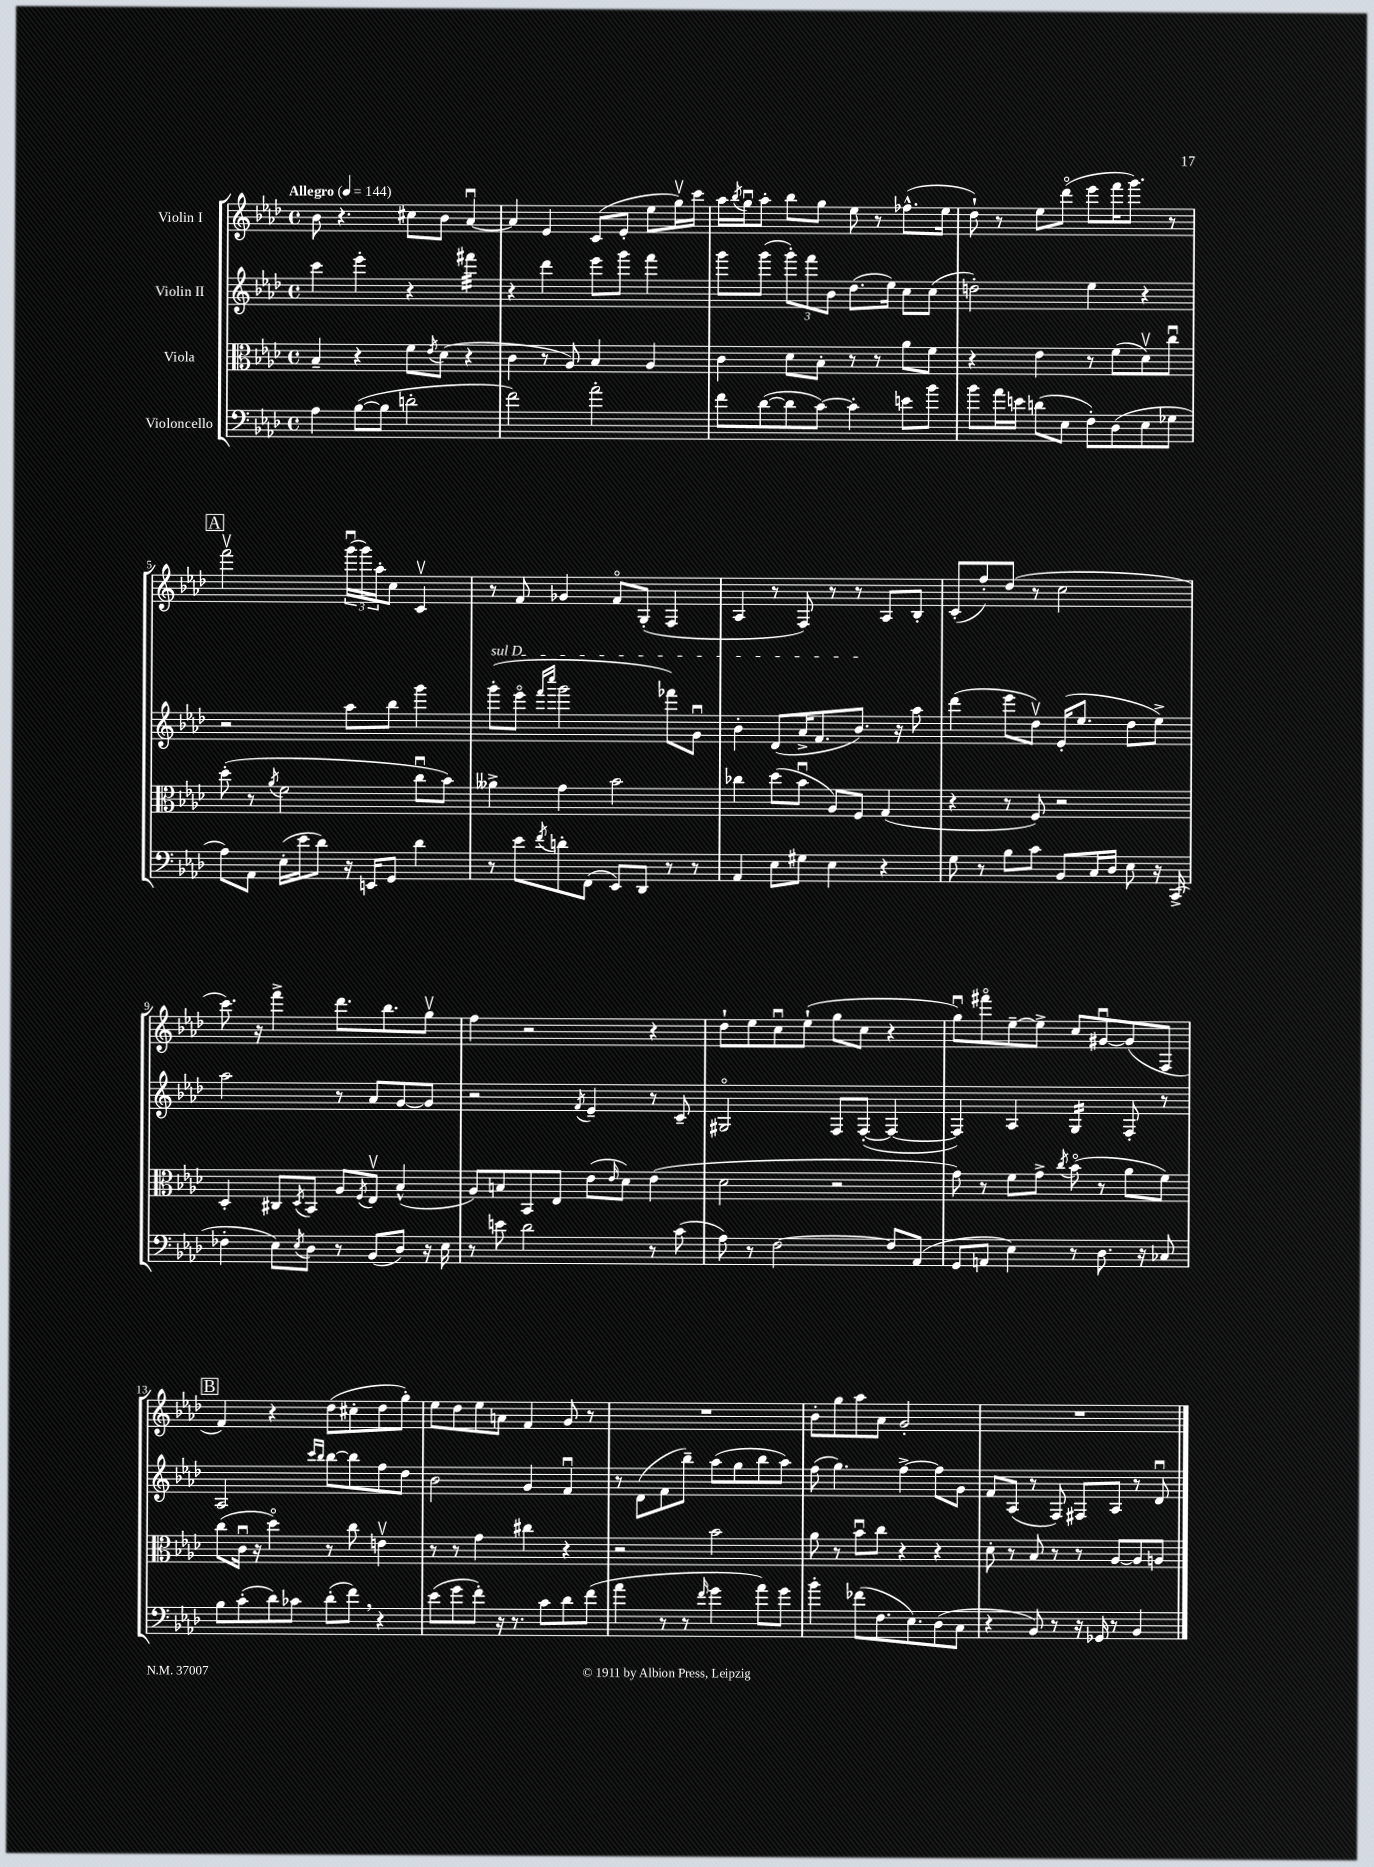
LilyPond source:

<<
\new StaffGroup <<
\new Staff = "s0" \with { instrumentName = "Violin I" } {
    \clef treble \key aes \major \defaultTimeSignature \time 4/4 \tempo "Allegro" 4 = 144
    bes'8 r4. cis''8 bes'8 aes'4~\downbow |
    aes'4 ees'4 c'8( ees'8-. ees''8 g''16\upbow) c'''16 |
    aes''16 \acciaccatura { bes''8 } g''16\downbow aes''8-. bes''8 g''8 ees''8 r8 fes''8.-^( ees''16 |
    des''8-!) r8 ees''8 des'''8\flageolet( ees'''8 f'''16 g'''8.) r8 |
    \mark \markup { \box "A" } f'''2\upbow \tuplet 3/2 { g'''16\downbow( g'''16) aes''16-. } c''8 c'4\upbow |
    r8 f'8 ges'4 f'8\flageolet g8-.( f4 |
    aes4 r8 f8) r8 r8 aes8 bes8-. |
    c'8-.( f''8-.) des''8( r8 c''2 |
    c'''8.) r16 f'''4-> des'''8. bes''8. g''8\upbow |
    f''4 r2 r4 |
    des''8-! ees''8 c''8\downbow ees''8-!( g''8 c''8 r4 |
    g''8\downbow) fis'''8\flageolet ees''8~-- ees''8-> c''8 gis'8~\downbow gis'8( f8 |
    \mark \markup { \box "B" } f'4) r4 des''8( cis''8-. des''8 g''8-.) |
    ees''8 des''8 ees''8 a'8 f'4 g'8 r8 |
    R1 |
    bes'8-. g''8 aes''8 aes'8 g'2-. |
    R1 \bar "|." |
}
\new Staff = "s1" \with { instrumentName = "Violin II" } {
    \clef treble \key aes \major \defaultTimeSignature \time 4/4
    c'''4 ees'''4-. r4 fis'''4:32 |
    r4 des'''4 ees'''8 g'''8 f'''4 |
    g'''8 g'''8( \tuplet 3/2 { g'''8-.) f'''8 bes'8 } des''8.( ees''16) c''8 c''8( |
    d''2-.) ees''4 r4 |
    \mark \markup { \box "A" } r2 aes''8 bes''8 g'''4 |
    \once \override TextSpanner.bound-details.left.text = \markup { \italic "sul D" } g'''8-.\startTextSpan( ees'''8\flageolet \grace { f'''16 c''''16 } g'''2 fes'''8) g'8\downbow |
    bes'4-. des'8( aes'16-> f'8. bes'8.\stopTextSpan) r16 aes''8 |
    des'''4( ees'''8 des''8\upbow) ees'16-.( ees''8. des''8 ees''8->) |
    aes''2 r8 aes'8 g'8~ g'8 |
    r2 \acciaccatura { f'8 } ees'4-- r8 c'8-- |
    gis2\flageolet f8 f8~-.( f4~ |
    f4) aes4 g4:16 f8-. r8 |
    \mark \markup { \box "B" } aes2 \grace { c'''16 bes''16 } bes''8~ bes''8 f''8 des''8 |
    bes'2 g'4 f'4\downbow |
    r8 des'8( f'8 bes''8--) aes''8( g''8 bes''8 aes''8) |
    f''8( g''4.) f''4~-> f''8 g'8 |
    f'8 aes8( r8 f8) fis8 aes8 r8 des'8\downbow \bar "|." |
}
\new Staff = "s2" \with { instrumentName = "Viola" } {
    \clef alto \key aes \major \defaultTimeSignature \time 4/4
    bes4-- r4 f'8 \acciaccatura { ees'8 } des'8( r4 |
    c'4 r8 aes8) bes4 aes4 |
    c'4 des'8 bes8-. r8 r8 aes'8 f'8 |
    r4 ees'4 r8 f'8( des'8\upbow) c''8\downbow |
    \mark \markup { \box "A" } des''8-.( r8 \acciaccatura { aes'8 } f'2 c''8\downbow bes'8) |
    aeses'4-> g'4 bes'2 |
    ces''4 des''8( bes'8\downbow aes8) f8 g4( |
    r4 r8 f8) r2 |
    des4-. cis8 \acciaccatura { des8 } bes,8 aes8 \acciaccatura { f8 } ees8\upbow bes4-^( |
    aes8) b8 bes,8 ees8 ees'8( \grace { ees'16 } des'8) ees'4( |
    des'2 r2 |
    g'8) r8 f'8 g'8-> \acciaccatura { c''8 } bes'8\flageolet( r8 aes'8 f'8) |
    \mark \markup { \box "B" } c''8( c'16\downbow r16 des''4\flageolet) r8 c''8 e'4\upbow |
    r8 r8 g'4 cis''4 r4 |
    r2 bes'2 |
    aes'8 r8 bes'8\downbow c''8 r4 r4 |
    des'8-. r8 bes8 r8 r8 aes8~ aes8 a8 \bar "|." |
}
\new Staff = "s3" \with { instrumentName = "Violoncello" } {
    \clef bass \key aes \major \defaultTimeSignature \time 4/4
    aes4 bes8~( bes8 d'2-. |
    f'2) aes'2-. |
    f'8 des'8~( des'8 c'8~) c'4-. e'8 bes'8 |
    bes'8 aes'16 e'16 d'8( ees8 f8-.) des8( ees8 ges8 |
    \mark \markup { \box "A" } aes8) aes,8 ees16-.( ees'16 des'8) r16 e,16 g,8 des'4 |
    r8 ees'8 \acciaccatura { f'8 } d'8-. f,8( ees,8) des,8 r8 r8 |
    aes,4 ees8 gis8 ees4 r4 |
    g8 r8 bes8 c'8 bes,8 c16 des16 ees8 r16 c,16->( |
    fes4-. ees8) \acciaccatura { ees8 } des8 r8 bes,8( des8) r16 ees16 |
    r8 e'8 des'2 r8 c'8( |
    aes8) r8 f2~ f8 aes,8( |
    g,8 a,8 ees4) r8 des8. r16 ces8 |
    \mark \markup { \box "B" } bes8 c'8-.( des'8) ces'8 des'8-.( f'8) \breathe r4 |
    ees'8( g'8 f'8-.) r16 r8. c'8 des'8 f'8( |
    aes'4 r8 r8 \grace { f'16 } g'4 aes'8) g'8 |
    bes'4-. fes'8( f8. ees8.) des8( c8 |
    r4 bes,8) r8 r16 ges,16 r8 bes,4 \bar "|." |
}
>>
>>
